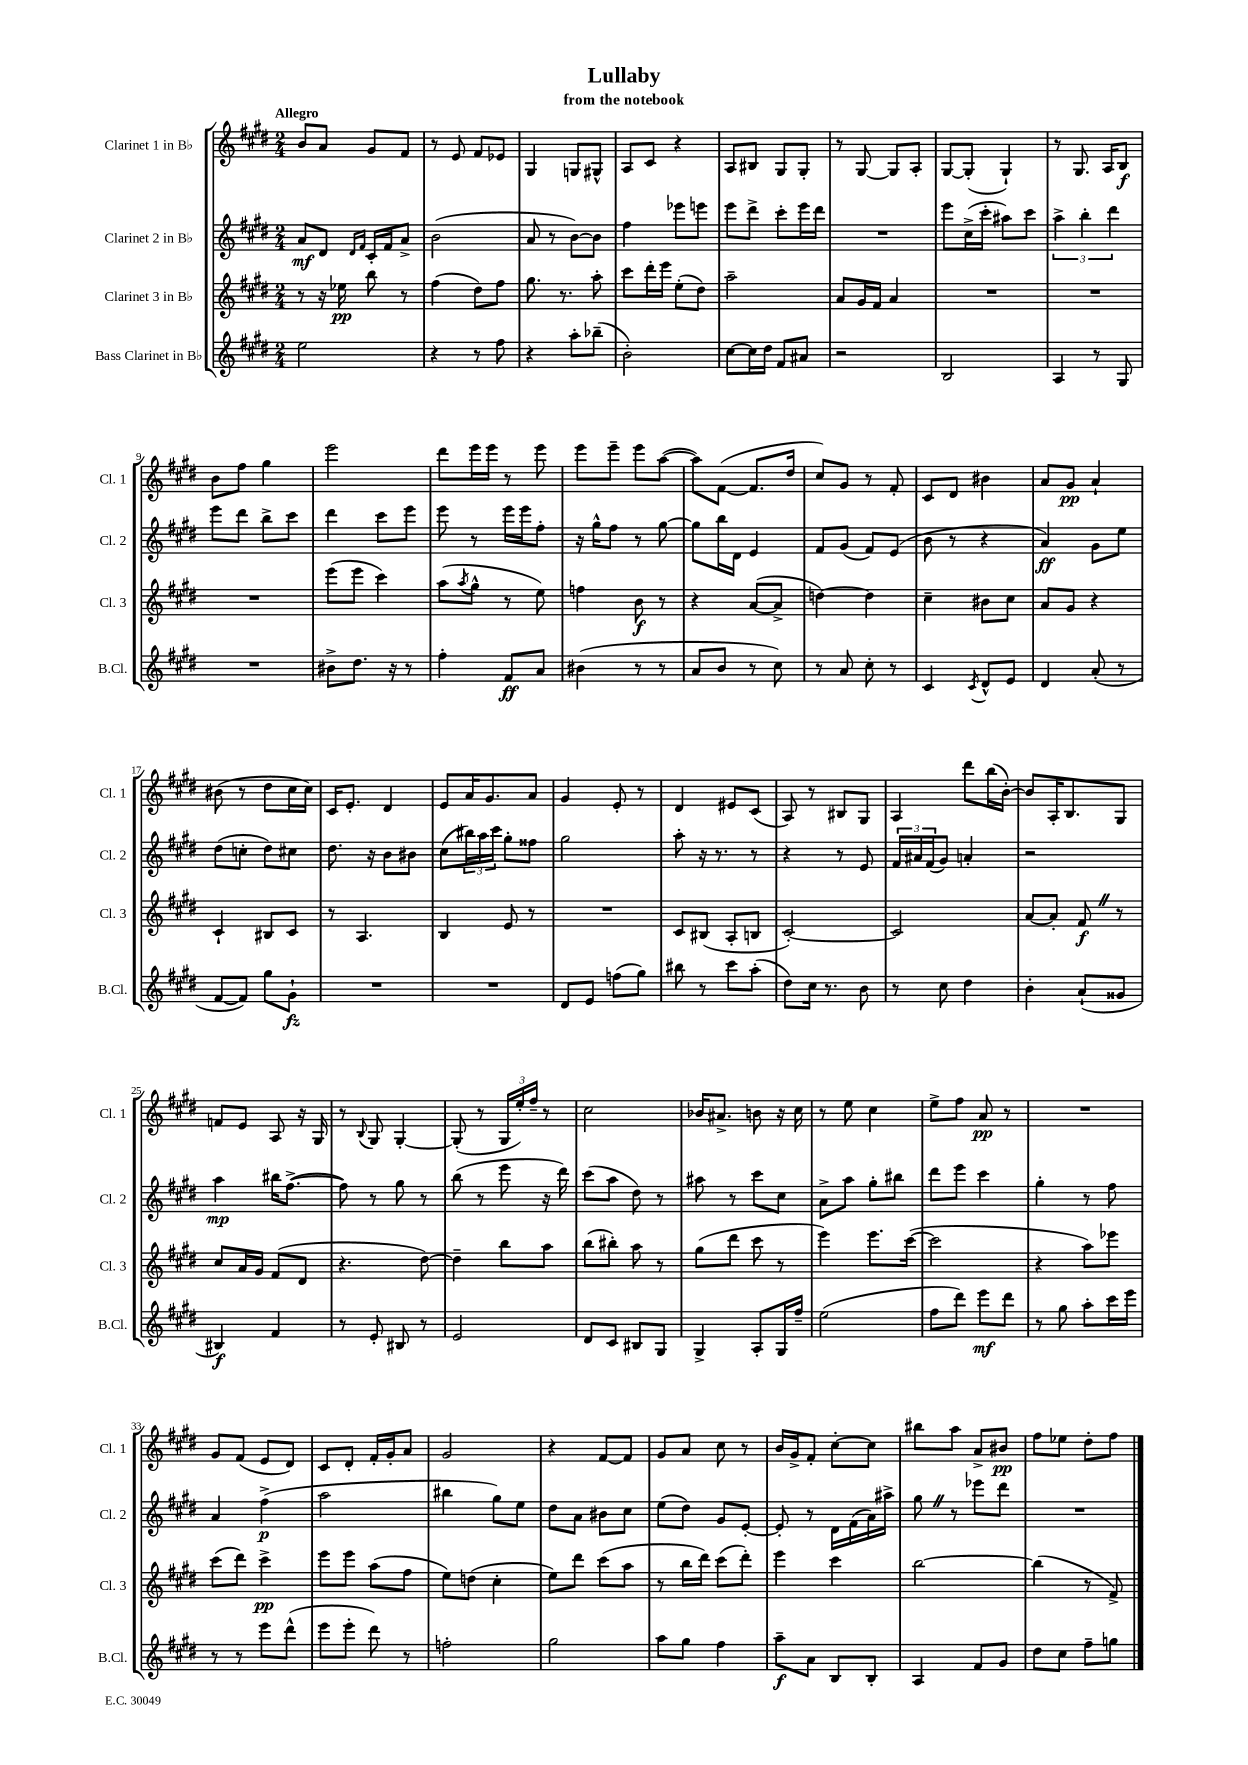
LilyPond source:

\header { title = "Lullaby" subtitle = "from the notebook" }
<<
\new StaffGroup <<
\new Staff = "s0" \with { instrumentName = "Clarinet 1 in Bb" shortInstrumentName = "Cl. 1" } {
    \clef treble \key e \major \numericTimeSignature \time 2/4 \tempo "Allegro"
    b'8 a'8 gis'8 fis'8 |
    r8 e'8 fis'8 ees'8 |
    gis4 g8 gis8-^ |
    a8 cis'8 r4 |
    a8 bis8 gis8 gis8-. |
    r8 gis8~ gis8 a8-. |
    gis8~ gis8-.( gis4-!) |
    r8 gis8. a16 b8\f |
    b'8 fis''8 gis''4 |
    e'''2 |
    dis'''8 e'''16 e'''16 r8 e'''8 |
    e'''8 e'''8-- e'''8 a''8~( |
    a''8) fis'8~( fis'8. dis''16 |
    cis''8) gis'8 r8 fis'8-. |
    cis'8 dis'8 bis'4 |
    a'8 gis'8\pp a'4-! |
    bis'8( r8 dis''8 cis''16 cis''16) |
    cis'16 e'8.-. dis'4 |
    e'8 a'16 gis'8. a'8 |
    gis'4 e'8-. r8 |
    dis'4 eis'8 cis'8( |
    a8) r8 bis8 gis8 |
    a4 dis'''8 b''16( b'16~-.) |
    b'8 a16-. b8. gis8 |
    f'8 e'8 a8 r16 gis16 |
    r8 \appoggiatura { b8 } gis8 gis4~-. |
    gis8-.( r8 \tuplet 3/2 { gis16 e''16-.) fis''16-- } r8 |
    cis''2 |
    bes'16 ais'8.-> b'8 r16 cis''16 |
    r8 e''8 cis''4 |
    e''8-> fis''8 a'8\pp r8 |
    R2 |
    gis'8 fis'8( e'8 dis'8) |
    cis'8 dis'8-. fis'16-. gis'16-. a'8 |
    gis'2 |
    r4 fis'8~ fis'8 |
    gis'8 a'8 cis''8 r8 |
    b'16 gis'16-> fis'8-. cis''8~-. cis''8 |
    bis''8 a''8 a'8-> bis'8\pp |
    fis''8 ees''8 dis''8-. fis''8 \bar "|." |
}
\new Staff = "s1" \with { instrumentName = "Clarinet 2 in Bb" shortInstrumentName = "Cl. 2" } {
    \clef treble \key e \major \numericTimeSignature \time 2/4
    a'8\mf dis'8 \grace { dis'16 fis'16 } cis'16-. fis'16 a'8-> |
    b'2( |
    a'8 r8 b'8~) b'8 |
    fis''4 ees'''8 e'''8 |
    e'''8 dis'''8-> cis'''8-. e'''16 dis'''16 |
    R2 |
    e'''8 cis''16->( cis'''16-. ais''8) cis'''8 |
    \tuplet 3/2 { a''4-> b''4-. dis'''4 } |
    e'''8 dis'''8 b''8-> cis'''8 |
    dis'''4 cis'''8 e'''8 |
    e'''8 r8 e'''16 e'''16 fis''8-. |
    r16 gis''16-^ fis''8 r8 gis''8~ |
    gis''8 b''16 dis'16 e'4 |
    fis'8 gis'8( fis'8) e'8( |
    b'8 r8 r4 |
    a'4\ff) gis'8 e''8 |
    dis''8( c''8-. dis''8) cis''8 |
    dis''8. r16 b'8 bis'8 |
    cis''8( \tuplet 3/2 { bis''16) a''16 cis'''16 } gis''8-. fisis''8 |
    gis''2 |
    a''8-. r16 r8. r8 |
    r4 r8 e'8 |
    \tuplet 3/2 { fis'16 ais'16 fis'16( } gis'8) a'4-. |
    r2 |
    a''4\mp bis''16 fis''8.~->( |
    fis''8) r8 gis''8 r8 |
    b''8( r8 e'''8 r16 dis'''16) |
    cis'''8( a''8 dis''8) r8 |
    ais''8 r8 cis'''8 cis''8 |
    a'8-> a''8 gis''8-. bis''8 |
    dis'''8 e'''8 cis'''4 |
    gis''4-. r8 fis''8 |
    a'4 fis''4->\p( |
    a''2 |
    bis''4 gis''8) e''8 |
    dis''8 a'8 bis'8 cis''8 |
    e''8( dis''8) gis'8 e'8~-. |
    e'8-. r8 dis'16 fis'16( a'16) ais''16-> |
    gis''8 \once \override BreathingSign.text = \markup { \musicglyph "scripts.caesura.straight" } \breathe r8 ees'''8 dis'''8 |
    R2 \bar "|." |
}
\new Staff = "s2" \with { instrumentName = "Clarinet 3 in Bb" shortInstrumentName = "Cl. 3" } {
    \clef treble \key e \major \numericTimeSignature \time 2/4
    r8 r16 ees''16\pp b''8 r8 |
    fis''4( dis''8) fis''8 |
    gis''8. r8. a''8-. |
    cis'''8 dis'''16-. e'''16 e''8-.( dis''8) |
    a''2-- |
    a'8 gis'16 fis'16 a'4 |
    R2 |
    R2 |
    R2 |
    e'''8( e'''8 cis'''4) |
    a''8( \acciaccatura { a''8 } gis''8-^ r8 e''8) |
    f''4 b'8\f r8 |
    r4 a'8~( a'8-> |
    d''4~) d''4 |
    cis''4-- bis'8 cis''8 |
    a'8 gis'8 r4 |
    cis'4-! bis8 cis'8 |
    r8 a4. |
    b4 e'8 r8 |
    R2 |
    cis'8 bis8( a8-. b8 |
    cis'2~-.) |
    cis'2 |
    a'8~ a'8-. fis'8\f \once \override BreathingSign.text = \markup { \musicglyph "scripts.caesura.straight" } \breathe r8 |
    cis''8 a'16 gis'16 fis'8( dis'8 |
    r4. dis''8~) |
    dis''4-- b''8 a''8 |
    b''8( bis''8-.) a''8 r8 |
    gis''8( dis'''8 cis'''8 r8 |
    e'''4) e'''8. cis'''16~( |
    cis'''2 |
    r4 a''8) ees'''8 |
    cis'''8( dis'''8) cis'''4->\pp |
    e'''8 e'''8 a''8( fis''8 |
    e''8) d''8( cis''4-. |
    e''8) dis'''8 cis'''8( a''8 |
    r8 b''16 dis'''16) cis'''8( dis'''8-.) |
    e'''4 cis'''4 |
    b''2~ |
    b''4( r8 fis'8->) \bar "|." |
}
\new Staff = "s3" \with { instrumentName = "Bass Clarinet in Bb" shortInstrumentName = "B.Cl." } {
    \clef treble \key e \major \numericTimeSignature \time 2/4
    e''2 |
    r4 r8 fis''8 |
    r4 a''8-. bes''8--( |
    b'2-.) |
    cis''8~ cis''16 dis''16 fis'8 ais'8 |
    r2 |
    b2 |
    a4 r8 gis8 |
    R2 |
    bis'8-> dis''8. r16 r8 |
    fis''4-. fis'8\ff a'8 |
    bis'4( r8 r8 |
    a'8 b'8 r8 cis''8) |
    r8 a'8 cis''8-. r8 |
    cis'4 \acciaccatura { cis'8 } dis'8-^ e'8 |
    dis'4 a'8-.( r8 |
    fis'8~ fis'8) gis''8 gis'8-!\fz |
    R2 |
    R2 |
    dis'8 e'8 f''8( gis''8) |
    bis''8 r8 cis'''8 a''8-.( |
    dis''8) cis''16 r8. b'8 |
    r8 cis''8 dis''4 |
    b'4-. a'8-!( gisis'8 |
    bis4\f) fis'4 |
    r8 e'8-. bis8 r8 |
    e'2 |
    dis'8 cis'8 bis8 gis8 |
    gis4-> a8-. gis16 fis''16-- |
    e''2( |
    fis''8 dis'''8) e'''8\mf dis'''8 |
    r8 gis''8 a''8-. cis'''16 e'''16 |
    r8 r8 e'''8 dis'''8-^( |
    e'''8 e'''8-. dis'''8) r8 |
    f''2-. |
    gis''2 |
    a''8 gis''8 fis''4 |
    a''8--\f a'8 b8 b8-. |
    a4 fis'8 gis'8 |
    dis''8 cis''8 fis''8-- g''8 \bar "|." |
}
>>
>>
